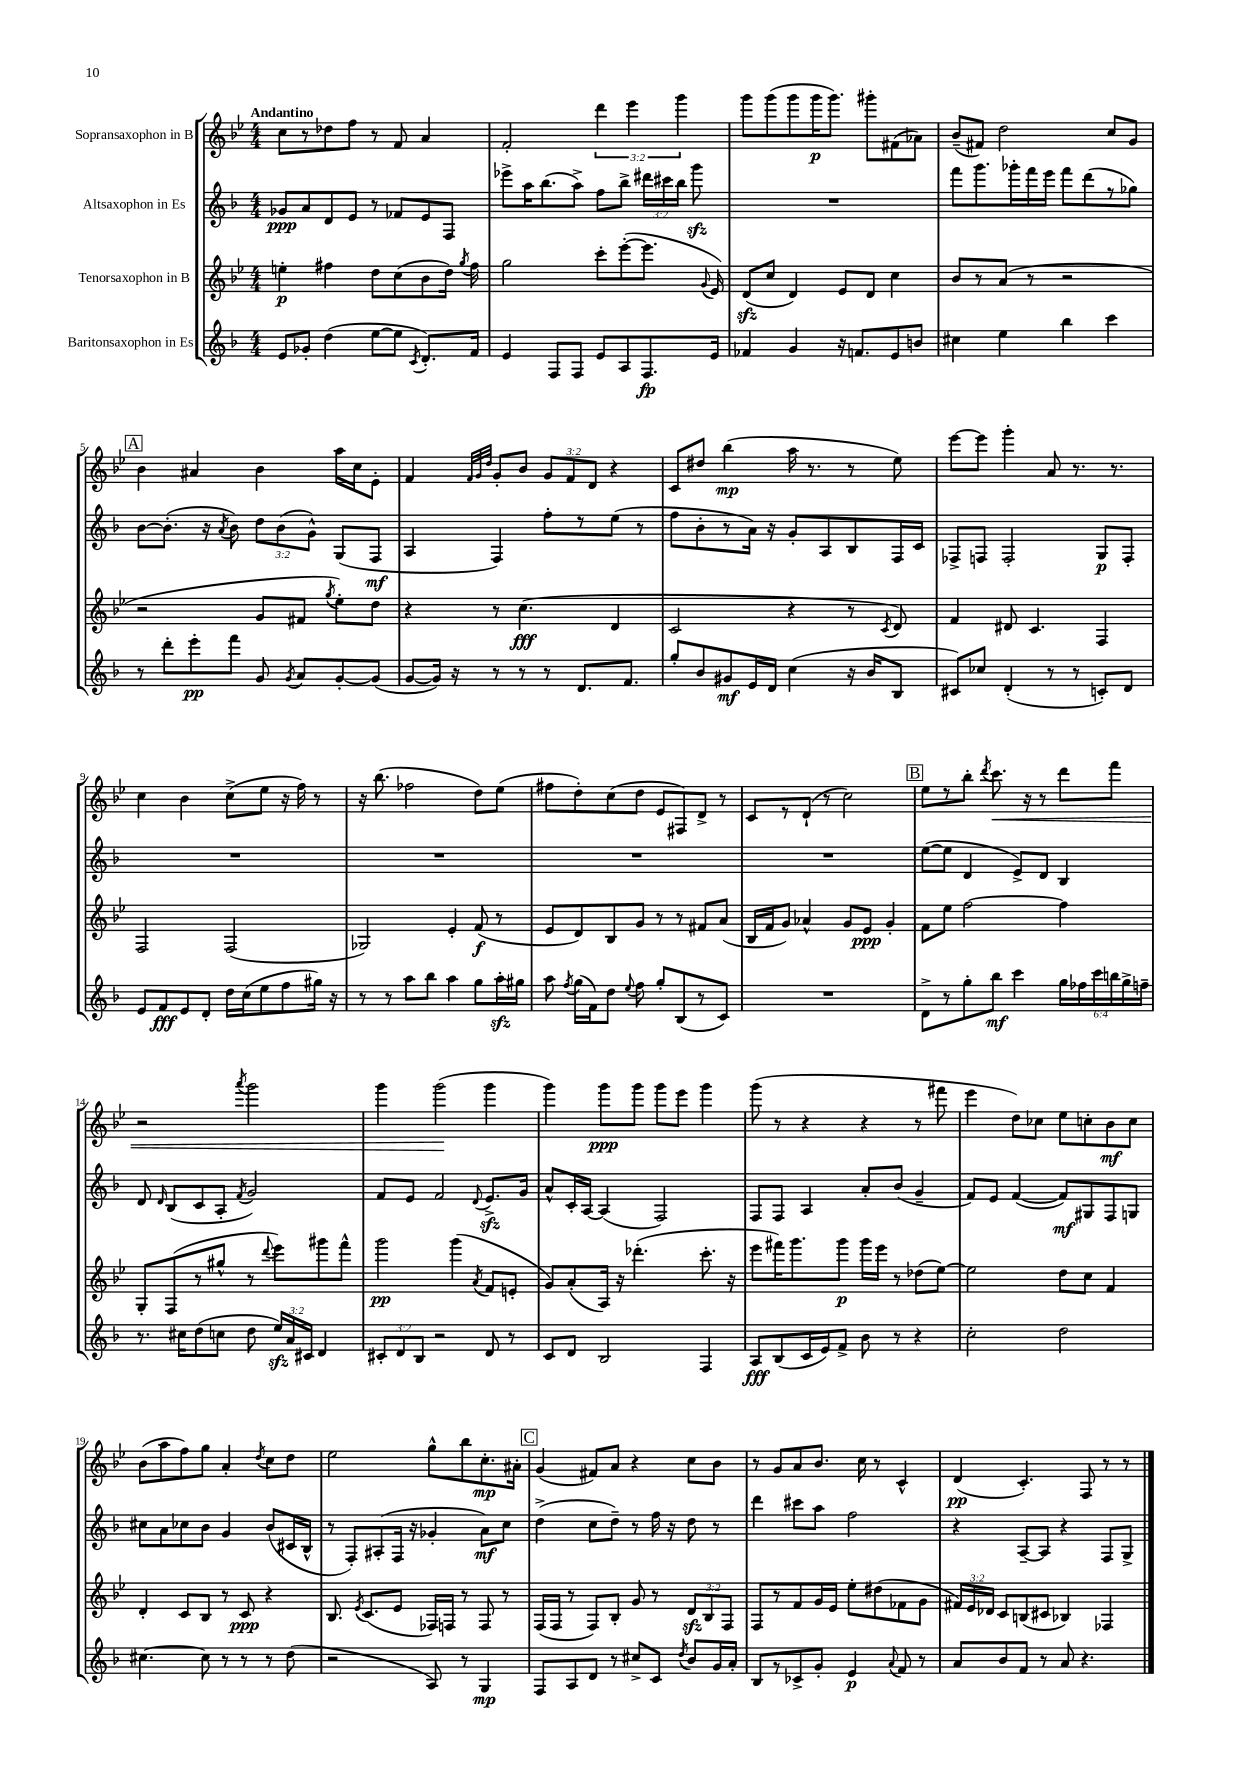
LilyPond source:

<<
\new StaffGroup <<
\new Staff = "s0" \with { instrumentName = "Sopransaxophon in B" } {
    \clef treble \key bes \major \numericTimeSignature \time 4/4 \override Staff.TupletNumber.text = #tuplet-number::calc-fraction-text \tempo "Andantino"
    \autoBeamOff c''8[ r8 des''8 f''8] r8 f'8 a'4 |
    f'2-. \tuplet 3/2 { d'''4 ees'''4 g'''4 } |
    g'''8[ g'''8( g'''8 g'''16\p g'''8.]) gis'''8[-. fis'8( aes'8]) |
    bes'8[--( fis'8]) d''2 c''8[ g'8] |
    \mark \markup { \box "A" } bes'4 ais'4 bes'4 a''16[ c''16 ees'8]-. |
    f'4 \grace { f'32[ g'32 d''32] } g'8[-. bes'8] \tuplet 3/2 { g'8[ f'8 d'8] } r4 |
    c'8[ dis''8] bes''4\mp( a''16 r8. r8 ees''8) |
    ees'''8[~ ees'''8] g'''4-. a'8 r8. r8. |
    c''4 bes'4 c''8[->( ees''8] r16 f''16) r8 |
    r16 bes''8.( fes''2 d''8[) ees''8]( |
    fis''8[ d''8-.) c''8( d''8] ees'8[ fis8) d'8]-> r8 |
    c'8[ r8 d'8]-!( r8 c''2) |
    \mark \markup { \box "B" } ees''8[ r8 bes''8]-. \acciaccatura { d'''8 } c'''8.\< r16 r8 d'''8[ f'''8] |
    r2 \acciaccatura { a'''8 } g'''2 |
    g'''4 g'''2\!( g'''4 |
    g'''4) g'''8[\ppp g'''8] g'''8[ ees'''8] g'''4 |
    g'''8( r8 r4 r4 r8 fis'''8 |
    ees'''4 d''8[) ces''8] ees''8[ c''8-. bes'8\mf c''8] |
    bes'8[( a''8 f''8) g''8] a'4-. \acciaccatura { d''8 } c''8[ d''8] |
    ees''2 g''8[-^ bes''8 c''8.-.\mp ais'16]-. |
    \mark \markup { \box "C" } g'4( fis'8[) a'8] r4 c''8[ bes'8] |
    r8 g'8[ a'8 bes'8.] c''16 r8 c'4-^ |
    d'4\pp( c'4.-.) f8 r8 r8 \bar "|." |
}
\new Staff = "s1" \with { instrumentName = "Altsaxophon in Es" } {
    \clef treble \key f \major \numericTimeSignature \time 4/4 \override Staff.TupletNumber.text = #tuplet-number::calc-fraction-text
    \autoBeamOff ges'8[\ppp a'8 d'8 e'8] r8 fes'8[ e'8 f8] |
    ees'''8[-> a''16 bes''8.( a''8]->) f''8[ bes''8]-> \tuplet 3/2 { dis'''16[ cis'''16 bes''16] } g'''8\sfz |
    R1 |
    f'''8[ g'''8. ges'''16-. f'''16 e'''16] f'''8[ d'''8( r8 ges''8]) |
    \mark \markup { \box "A" } bes'8[~ bes'8.]-.( r16 \acciaccatura { a'8 } bes'8) \tuplet 3/2 { d''8[ bes'8( g'8]-^) } g8[( f8]\mf |
    a4 f4) f''8[-. r8 e''8]( r8 |
    f''8[ bes'8-. r8 a'16]) r16 g'8[-. a8 bes8 f16 c'16] |
    fes8[-> f8] f2-. g8[\p f8]-. |
    R1 |
    R1 |
    R1 |
    R1 |
    \mark \markup { \box "B" } e''8[~( e''8] d'4 e'8[->) d'8] bes4 |
    d'8 \grace { d'16 } bes8[( c'8 a8]-. \acciaccatura { f'8 } g'2) |
    f'8[ e'8] f'2 \appoggiatura { d'8 } e'8.[->\sfz g'16] |
    a'8[-^ c'16-. a16]~ a4( f2) |
    f8[ f8] a4 a'8[-. bes'8]( g'4-- |
    f'8[) e'8] f'4~( f'8[\mf) gis8 f8 g8] |
    cis''8[ a'8 ces''8 bes'8] g'4 bes'8[( cis'16 bes16]-^ |
    r8 f8[-.) ais8-.( f16] r16 ges'4-. a'8[\mf) c''8] |
    \mark \markup { \box "C" } d''4->( c''8[ d''8]--) r8 f''16 r16 d''8 r8 |
    d'''4 cis'''8[ a''8] f''2 |
    r4 a8[~-- a8] r4 f8[ g8]-> \bar "|." |
}
\new Staff = "s2" \with { instrumentName = "Tenorsaxophon in B" } {
    \clef treble \key bes \major \numericTimeSignature \time 4/4 \override Staff.TupletNumber.text = #tuplet-number::calc-fraction-text
    \autoBeamOff e''4-.\p fis''4 d''8[ c''8( bes'8 d''16]) \acciaccatura { g''8 } fis''16 |
    g''2 c'''8[-. ees'''8~-.( ees'''8.] \appoggiatura { g'8 } ees'16) |
    d'8[\sfz( c''8] d'4) ees'8[ d'8] c''4 |
    bes'8[ r8 a'8]( r8 r2 |
    \mark \markup { \box "A" } r2 g'8[ fis'8] \acciaccatura { g''8 } ees''8[-.) d''8] |
    r4 r8 c''4.\fff( d'4 |
    c'2 r4 r8 \acciaccatura { c'8 } d'8) |
    f'4 dis'8 c'4. f4 |
    f2 f2( |
    ges2) ees'4-. f'8\f( r8 |
    ees'8[ d'8) bes8 g'8] r8 r8 fis'8[ a'8]( |
    bes16[ f'16 g'8]) aes'4-^ g'8[ ees'8]\ppp g'4-. |
    \mark \markup { \box "B" } f'8[ ees''8] f''2~ f''4 |
    g8[-. f8( r8 gis''8]-^ r8 \appoggiatura { d'''8 } ees'''8[) gis'''8 f'''8]-^ |
    g'''2\pp g'''4( \acciaccatura { a'8 } f'8[ e'8]-. |
    g'8[) a'8-.( a16]) r16 des'''4.-.( c'''8.-. r16 |
    ees'''8[ fis'''16) g'''8. g'''8]\p g'''16[ ees'''16] r8 des''8[( ees''8]~) |
    ees''2 d''8[ c''8] f'4 |
    d'4-. c'8[ bes8] r8 c'8\ppp r4 |
    bes8. \acciaccatura { ees'8 } c'8.[( ees'8] fes16[) f16] r8 f8 r8 |
    \mark \markup { \box "C" } f16[( f16] r8 f8[) bes8]-. g'8 r8 \tuplet 3/2 { d'8[\sfz bes8 f8] } |
    f8[ r8 f'8 g'16 ees'16] ees''8[-. dis''8( fes'8 g'8] |
    \tuplet 3/2 { fis'16[) ees'16 des'16] } c'8[ b8( cis'8] bes4) fes4 \bar "|." |
}
\new Staff = "s3" \with { instrumentName = "Baritonsaxophon in Es" } {
    \clef treble \key f \major \numericTimeSignature \time 4/4 \override Staff.TupletNumber.text = #tuplet-number::calc-fraction-text
    \autoBeamOff e'8[ ges'8]-. d''4( e''8[~ e''8] \acciaccatura { c'8 } d'8.[-.) f'16] |
    e'4 f8[ f8] e'8[ a8 f8.\fp e'16] |
    fes'4 g'4 r16 f'8.[ e'8 b'8] |
    cis''4 e''4 bes''4 c'''4 |
    \mark \markup { \box "A" } r8 d'''8[-. e'''8-.\pp f'''8] g'8 \acciaccatura { g'8 } a'8[ g'8~-. g'8]( |
    g'8[~ g'16]) r16 r8 r8 r8 d'8.[ f'8.] |
    g''8[-. bes'8 gis'8\mf e'16 d'16] c''4( r16 bes'16[ bes8] |
    cis'8[) ces''8] d'4-.( r8 r8 c'8[-.) d'8] |
    e'8[ f'8\fff e'8 d'8]-. d''16[ c''16( e''8 f''8 gis''16]) r16 |
    r8 r8 a''8[ bes''8] a''4 g''8[ a''16-.\sfz gis''16] |
    a''8 \acciaccatura { f''8 } g''16[( f'16) d''8] \appoggiatura { e''8 } f''8 g''8[-. bes8( r8 c'8]) |
    R1 |
    \mark \markup { \box "B" } d'8[-> r8 g''8-. bes''8]\mf c'''4 \tuplet 6/4 { g''16[ fes''16 c'''16 b''16 g''16-> f''16]-- } |
    r8. cis''16[ d''8( c''8] d''8 \tuplet 3/2 { e''16[\sfz) a'16 cis'16] } d'4 |
    \tuplet 3/2 { cis'8[-. d'8 bes8] } r2 d'8 r8 |
    c'8[ d'8] bes2 f4 |
    a8[\fff bes8( c'16 e'16) f'8]-> bes'8 r8 r4 |
    c''2-. d''2 |
    cis''4.~ cis''8 r8 r8 r8 d''8( |
    r2 a8) r8 g4\mp |
    \mark \markup { \box "C" } f8[ a8 d'8] r8 cis''8[-> c'8] \acciaccatura { d''8 } bes'8[ g'16 a'16]-. |
    bes8[ r8 ces'8-> g'8]-. e'4\p \appoggiatura { a'8 } f'8 r8 |
    a'8[ bes'8 f'8] r8 a'8 r4. \bar "|." |
}
>>
>>
